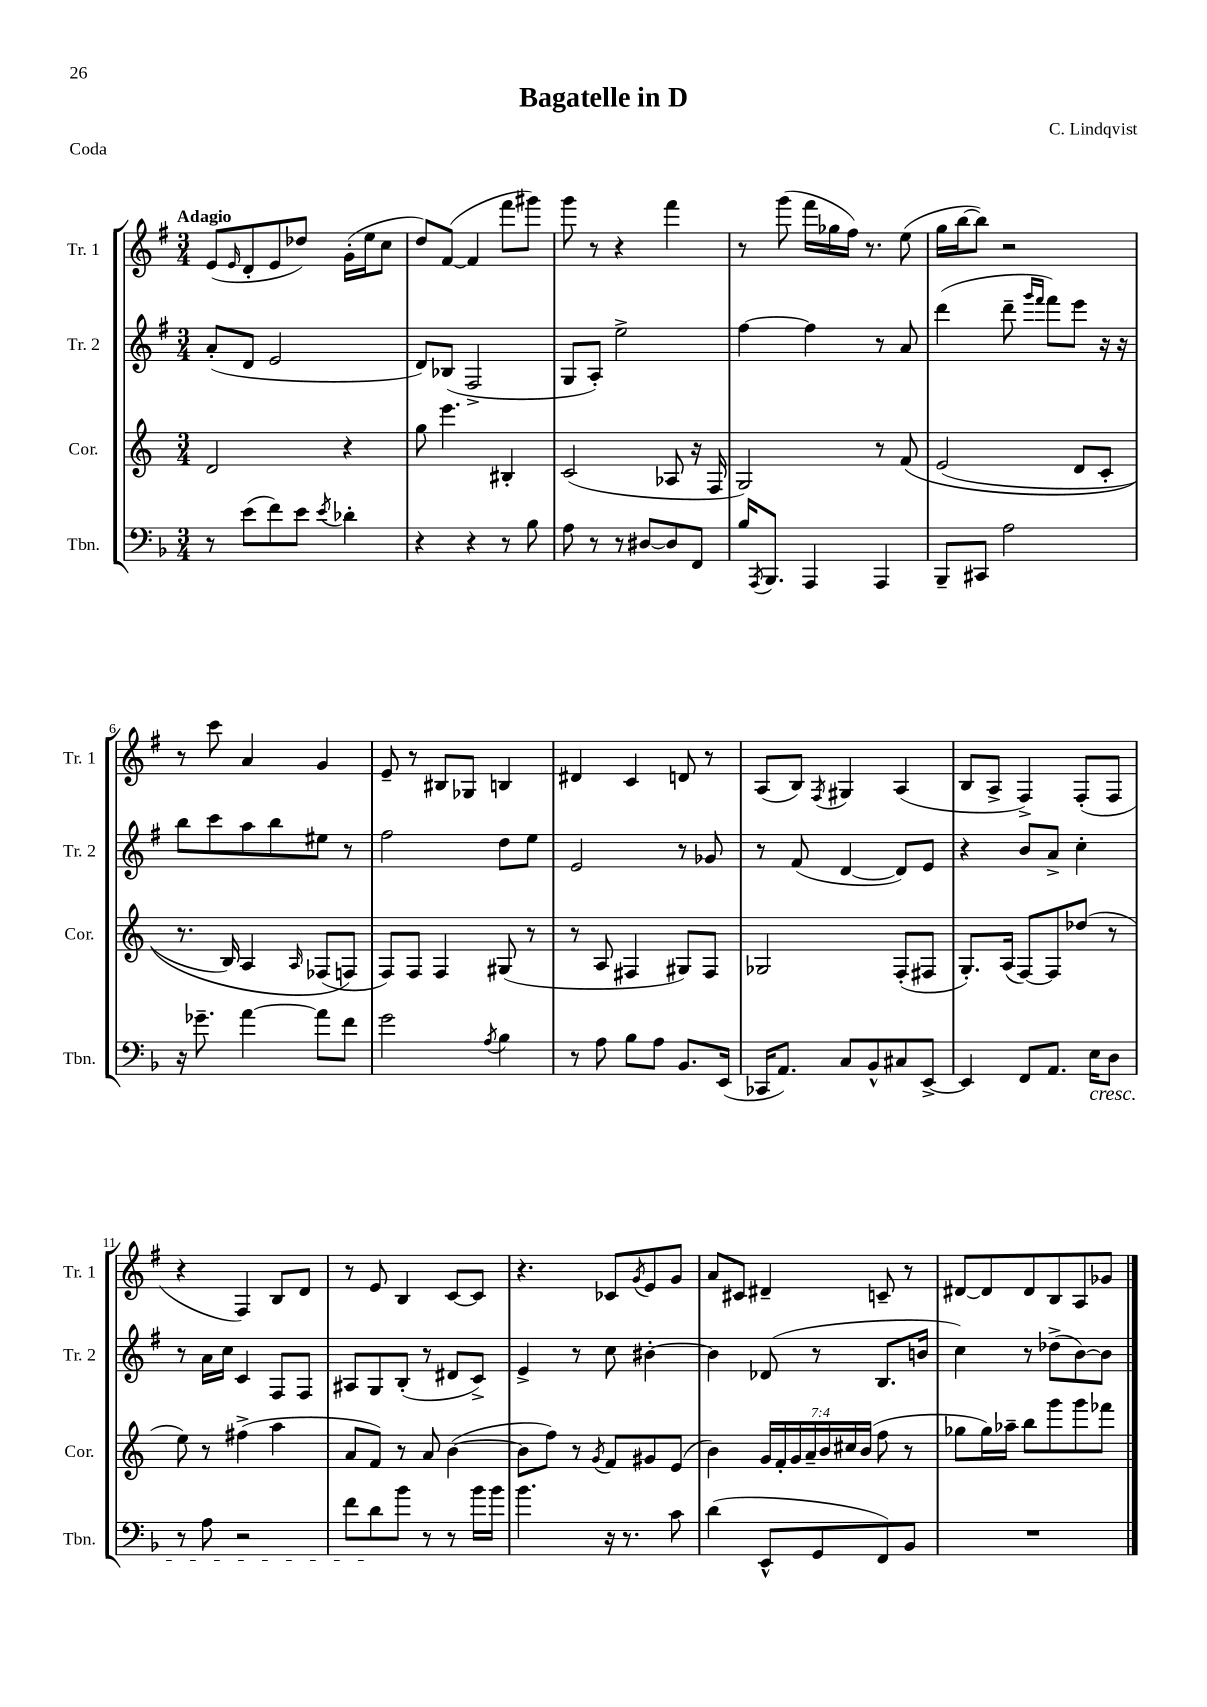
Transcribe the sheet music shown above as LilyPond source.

\header { title = "Bagatelle in D" composer = "C. Lindqvist" piece = "Coda" }
<<
\new StaffGroup <<
\new Staff = "s0" \with { instrumentName = "Tr. 1" shortInstrumentName = "Tr. 1" } {
    \clef treble \key g \major \numericTimeSignature \time 3/4 \tempo "Adagio"
    e'8( \grace { e'16 } d'8-. e'8 des''8) g'16-.( e''16 c''8 |
    d''8) fis'8~( fis'4 fis'''8 gis'''8) |
    g'''8 r8 r4 fis'''4 |
    r8 g'''8( fis'''16 ges''16 fis''16) r8. e''8( |
    g''16 b''16~ b''8) r2 |
    r8 c'''8 a'4 g'4 |
    e'8-- r8 bis8 ges8 b4 |
    dis'4 c'4 d'8 r8 |
    a8( b8) \acciaccatura { fis8 } gis4 a4( |
    b8 a8-> fis4->) fis8-.( fis8 |
    r4 fis4) b8 d'8 |
    r8 e'8 b4 c'8~ c'8 |
    r4. ces'8 \acciaccatura { g'8 } e'8 g'8 |
    a'8 cis'8 dis'4-- c'8-- r8 |
    dis'8~ dis'8 dis'8 b8 a8 ges'8 \bar "|." |
}
\new Staff = "s1" \with { instrumentName = "Tr. 2" shortInstrumentName = "Tr. 2" } {
    \clef treble \key g \major \numericTimeSignature \time 3/4
    a'8-.( d'8 e'2 |
    d'8) bes8( fis2-> |
    g8 a8-.) e''2-> |
    fis''4~ fis''4 r8 a'8 |
    d'''4( d'''8-- \grace { g'''16 fis'''16 } fis'''8) e'''8 r16 r16 |
    b''8 c'''8 a''8 b''8 eis''8 r8 |
    fis''2 d''8 e''8 |
    e'2 r8 ges'8 |
    r8 fis'8( d'4~ d'8) e'8 |
    r4 b'8 a'8-> c''4-. |
    r8 a'16 c''16 c'4 fis8 fis8 |
    ais8 g8 b8-.( r8 dis'8 c'8->) |
    e'4-> r8 c''8 bis'4~-. |
    bis'4 des'8( r8 b8. b'16 |
    c''4) r8 des''8->( b'8~) b'8 \bar "|." |
}
\new Staff = "s2" \with { instrumentName = "Cor." shortInstrumentName = "Cor." } {
    \clef treble \key c \major \numericTimeSignature \time 3/4 \override Staff.TupletNumber.text = #tuplet-number::calc-fraction-text
    d'2 r4 |
    g''8 e'''4. bis4-. |
    c'2( aes8 r16 f16 |
    g2) r8 f'8\( |
    e'2( d'8 c'8-. |
    r8. b16) a4 \grace { a16 } fes8( f8\) |
    f8) f8 f4 gis8( r8 |
    r8 a8 fis4 gis8) fis8 |
    ges2 f8-.( fis8 |
    g8.-.) a16( f8~) f8 des''8( r8 |
    e''8) r8 fis''4->( a''4 |
    a'8 f'8) r8 a'8 b'4~( |
    b'8 f''8) r8 \acciaccatura { g'8 } f'8 gis'8 e'8( |
    b'4) \tuplet 7/4 { g'16 f'16-. g'16 a'16-- b'16 cis''16 b'16( } f''8 r8 |
    ges''8 ges''16) aes''16-- b''8 g'''8 g'''8 fes'''8 \bar "|." |
}
\new Staff = "s3" \with { instrumentName = "Tbn." shortInstrumentName = "Tbn." } {
    \clef bass \key f \major \numericTimeSignature \time 3/4
    r8 e'8( f'8) e'8 \acciaccatura { e'8 } des'4-. |
    r4 r4 r8 bes8 |
    a8 r8 r8 dis8~ dis8 f,8 |
    bes16 \acciaccatura { a,,8 } bes,,8. a,,4 a,,4 |
    bes,,8-- cis,8 a2 |
    r16 ges'8.-- a'4~ a'8 f'8 |
    g'2 \acciaccatura { a8 } bes4 |
    r8 a8 bes8 a8 bes,8. e,16( |
    ces,16 a,8.) c8 bes,8-^ cis8 e,8~-> |
    e,4 f,8 a,8. e16\cresc d8 |
    r8 a8 r2 |
    f'8 d'8\! bes'8 r8 r8 bes'16 bes'16 |
    bes'4. r16 r8. c'8 |
    d'4( e,8-^ g,8 f,8) bes,8 |
    R2. \bar "|." |
}
>>
>>
